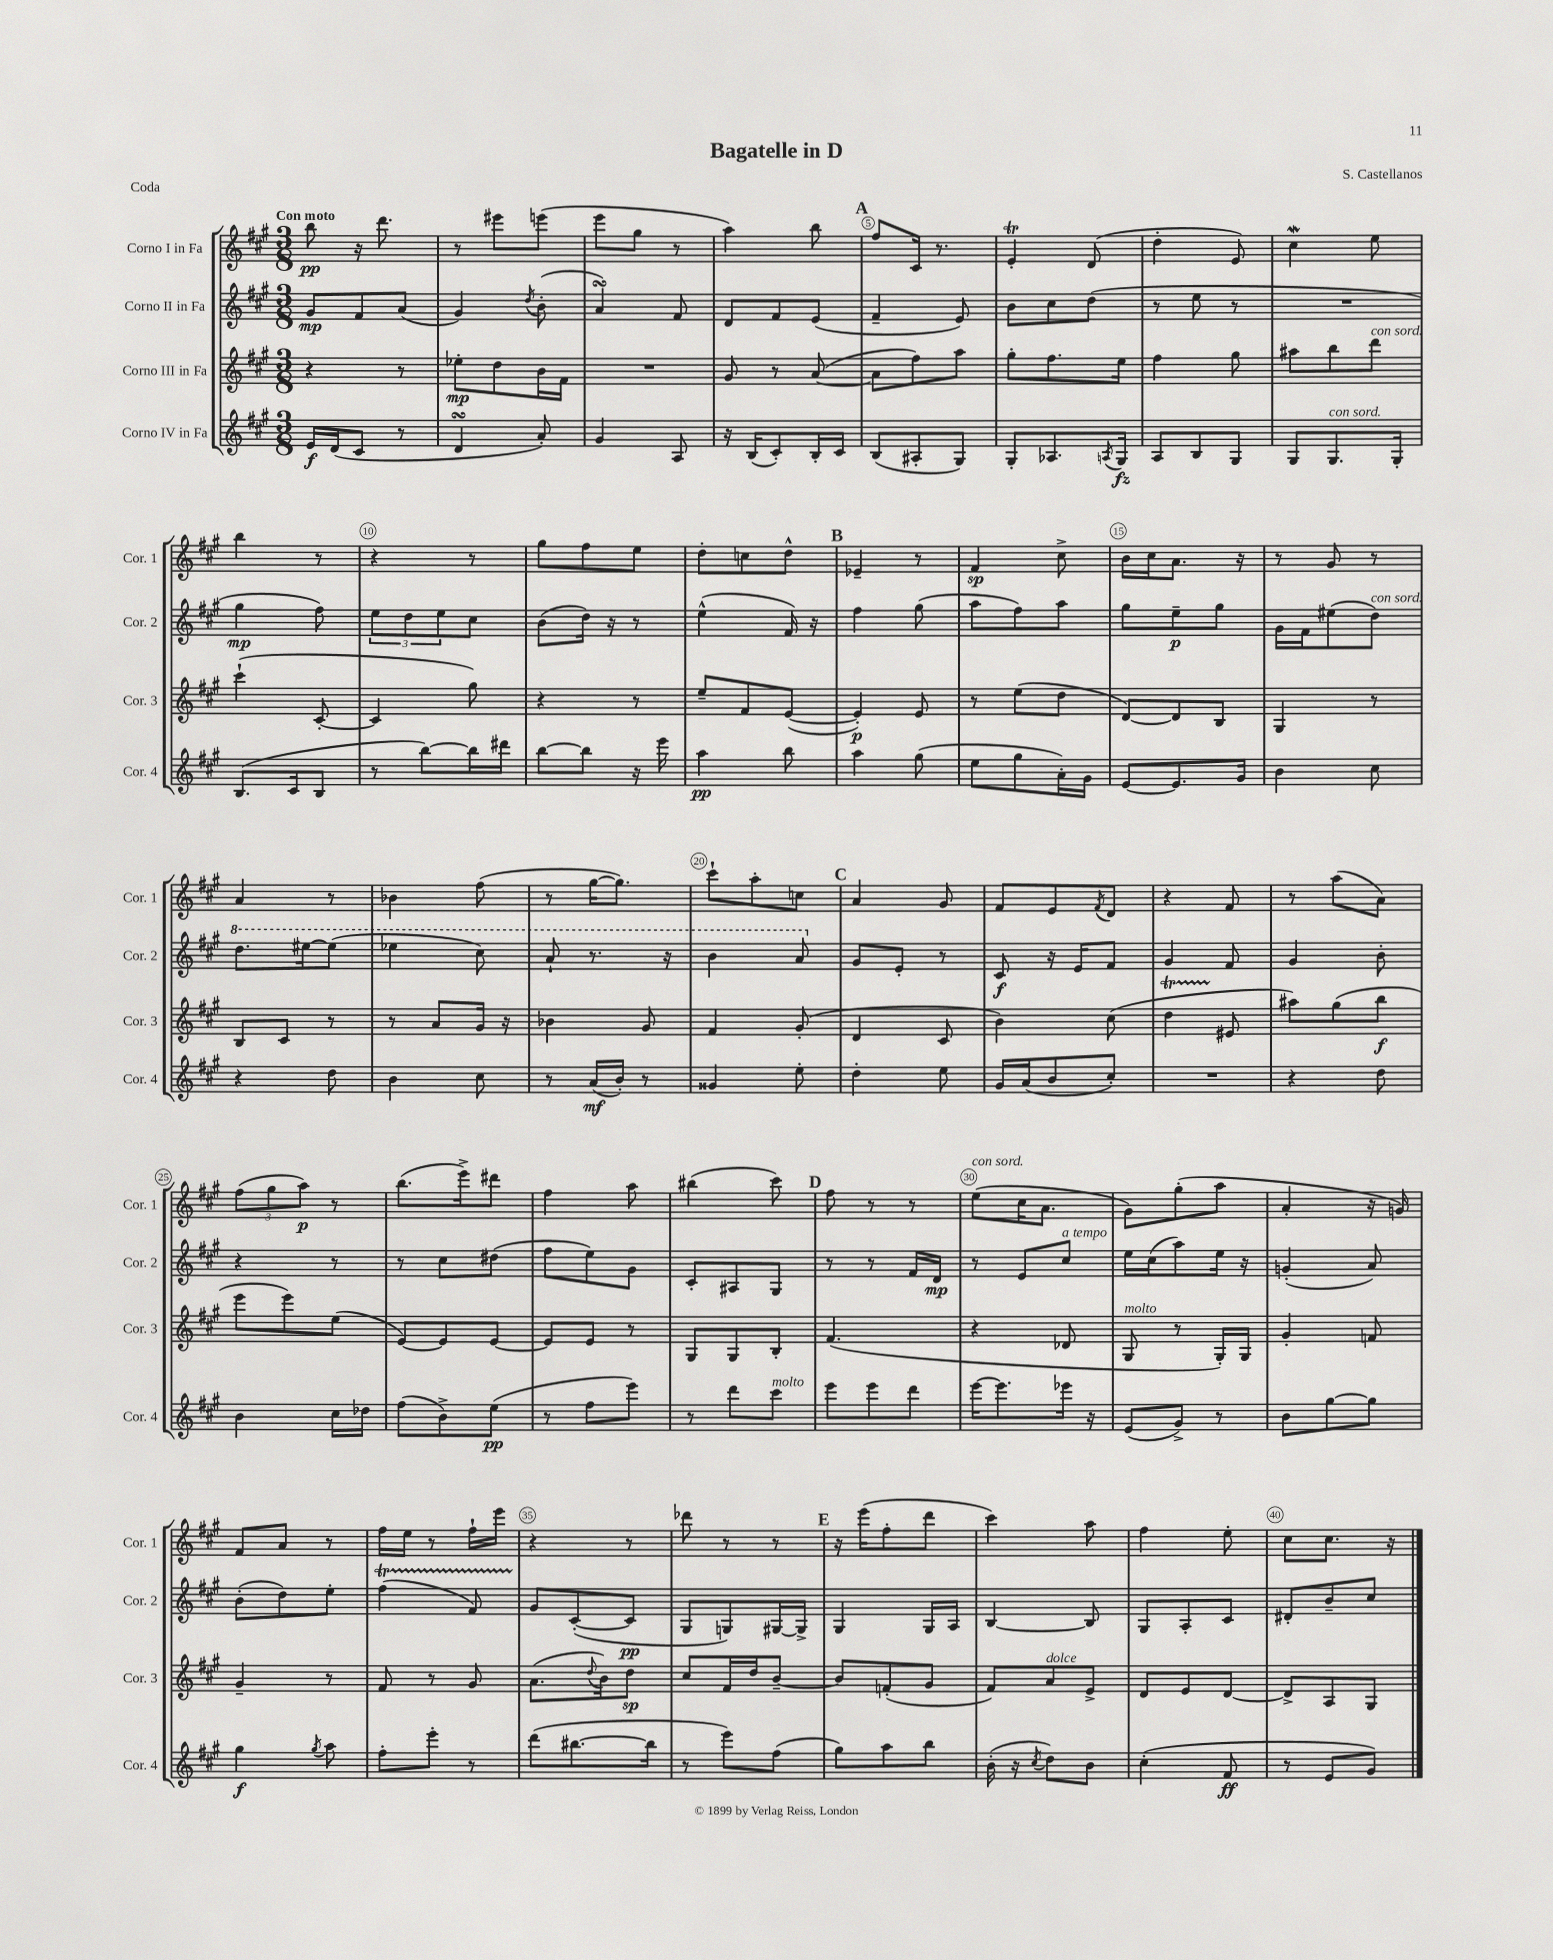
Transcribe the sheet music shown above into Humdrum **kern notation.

**kern	**kern	**kern	**kern
*staff4	*staff3	*staff2	*staff1
*clefG2	*clefG2	*clefG2	*clefG2
*k[f#c#g#]	*k[f#c#g#]	*k[f#c#g#]	*k[f#c#g#]
*M3/8	*M3/8	*M3/8	*M3/8
16e	4r	8g#	8bb
(16d	.	.	.
8c#	.	8f#	16r
.	.	.	8.ddd
8r	8r	(8a	.
=	=	=	=
4d	8ee-'	4g#)	8r
.	8dd	.	8eee#
.	.	8qdd	.
8a')	16b	(8b'	(8eee
.	16f#	.	.
=	=	=	=
4g#	4.r	4a)	8eee
.	.	.	8gg#
8A	.	8f#	8r
=	=	=	=
16r	8g#	8d	4aa)
(16B	.	.	.
8c#')	8r	8f#	.
16B'	([8a	(8e	8bb
16c#	.	.	.
=	=	=	=
(8B	8a]	4f#~	8ff#
8A#'	8ff#)	.	16c#
.	.	.	8.r
8G#)	8aa	8e)	.
=	=	=	=
8G#'	8gg#'	8b	4e'
8.A-	8.ff#	8cc#	.
.	.	(8dd	(8d
8qA	.	.	.
16G#	16ee	.	.
=	=	=	=
8A	4ff#	8r	4dd'
8B	.	8ee	.
8G#	8gg#	8r	8e)
=	=	=	=
8G#	8aa#	4.r	4cc#
8.G#	8bb	.	.
.	8ddd	.	8ee
16G#'	.	.	.
=	=	=	=
(8.B	(4ccc#`	4gg#	4bb
16c#	.	.	.
8B	[8c#'	8ff#)	8r
=	=	=	=
8r	4c#]	12ee	4r
.	.	12dd	.
[8bb)	.	.	.
.	.	12ee	.
16bb]	8gg#)	8cc#	8r
16ddd#	.	.	.
=	=	=	=
[8bb	4r	(8b	8gg#
8bb]	.	16dd)	8ff#
.	.	16r	.
16r	8r	8r	8ee
16eee	.	.	.
=	=	=	=
4aa	8ee~	(4ee^^	8dd'
.	8f#	.	8cc
8bb	([8e	16f#)	8dd^^
.	.	16r	.
=	=	=	=
4aa	4e'])	4ff#	4e-~
(8gg#	8e	(8gg#	8r
=	=	=	=
8ee	8r	8aa	4f#
8gg#	(8ee	8ff#)	.
16a')	8dd	8aa	8cc#^
16g#	.	.	.
=	=	=	=
[8e	[8d)	8gg#	16b
.	.	.	16cc#
8.e]	8d]	8ee~	8.a
.	8B	8gg#	.
16g#	.	.	16r
=	=	=	=
4b	4G#	16g#	8r
.	.	16f#	.
.	.	(8ee#	8g#
8cc#	8r	8dd)	8r
=	=	=	=
4r	8B	8.ddd	4a
.	8c#	.	.
.	.	[16eee#	.
8dd	8r	(8eee#]	8r
=	=	=	=
4b	8r	4eee-	4b-
.	8a	.	.
8cc#	16g#	8ccc#)	(8ff#
.	16r	.	.
=	=	=	=
8r	4b-	8aa`	8r
(16a	.	8.r	[16gg#
16b')	.	.	8.gg#])
8r	8g#	.	.
.	.	16r	.
=	=	=	=
4g##	4f#	4bb	8ccc#`
.	.	.	8aa'
8ee'	(8g#'	8aa	8cc
=	=	=	=
4dd'	4d	8g#	4a
.	.	8e'	.
8ee	8c#	8r	8g#
=	=	=	=
16g#	4b)	8c#	8f#
(16a	.	.	.
8b	.	16r	8e
.	.	16e	.
.	.	.	8qf#
8cc#')	(8cc#	8f#	8d
=	=	=	=
4.r	4dd	4g#	4r
.	8e#	8f#	8f#
=	=	=	=
4r	8aa#)	4g#	8r
.	(8gg#	.	(8aa
8dd	8bb	8b'	8a)
=	=	=	=
4b	8eee	4r	(12ff#
.	.	.	12gg#
.	8eee)	.	.
.	.	.	12aa)
16cc#	(8ee	8r	8r
16dd-	.	.	.
=	=	=	=
(8ff#	[8e)	8r	(8.bb
8b^)	8e]	8cc#	.
.	.	.	16eee^)
(8ee	[8e	(8dd#	8ddd#
=	=	=	=
8r	8e]	8ff#	4ff#
8ff#	8e	8ee)	.
8eee)	8r	8g#	8aa
=	=	=	=
8r	8G#	8c#'	(4bb#
8ddd	8G#	8A#	.
8ccc#	8B'	8G#	8ccc#)
=	=	=	=
8eee	(4.f#	8r	8ff#
8eee	.	8r	8r
8ddd	.	16f#	8r
.	.	16d	.
=	=	=	=
[16eee	4r	8r	(8ee
8.eee]	.	.	.
.	.	8e	16cc#
.	.	.	8.a
16eee-	8d-	8cc#	.
16r	.	.	.
=	=	=	=
(8e	8G#	16ee	8g#)
.	.	(16cc#	.
8g#^)	8r	8aa)	(8gg#'
8r	16G#')	16ee	8aa
.	16G#	16r	.
=	=	=	=
8b	4g#'	(4g'	4a'
[8gg#	.	.	.
8gg#]	8f	8a)	16r
.	.	.	16g)
=	=	=	=
4gg#	4g#~	(8b'	8f#
.	.	8dd)	8a
8qgg#	.	.	.
8aa	8r	8ee'	8r
=	=	=	=
8ff#'	8f#	(4ff#	16ff#
.	.	.	16ee
8eee'	8r	.	8r
8r	8g#	8f#)	16ff#`
.	.	.	16eee
=	=	=	=
(8ddd	(8.a	8g#	4r
[8.bb#	.	([8c#'	.
.	8qqdd	.	.
.	16b)	.	.
.	8dd	8c#]	8r
16bb#]	.	.	.
=	=	=	=
8r	8cc#	8G#	8ddd-
8eee)	16f#	8G)	8r
.	16dd	.	.
(8ff#	[8b~	[16G#	8r
.	.	16G#^]	.
=	=	=	=
8gg#)	8b]	4G#	16r
.	.	.	(16eee
8aa	(8f'	.	8ff#'
8bb	8g#	16G#	8ddd
.	.	16A	.
=	=	=	=
(16b'	8f#)	[4B	4ccc#)
16r	.	.	.
8qcc#	.	.	.
8dd)	8a	.	.
8b	8e^	8B]	8aa
=	=	=	=
(4cc#'	8d	8G#	4ff#
.	8e	8A'	.
8f#	[8d	8c#	8ee'
=	=	=	=
8r	8d^]	8d#'	8cc#
8e	8A	8b~	8.cc#
8g#)	8G#	8cc#	.
.	.	.	16r
==	==	==	==
*-	*-	*-	*-
